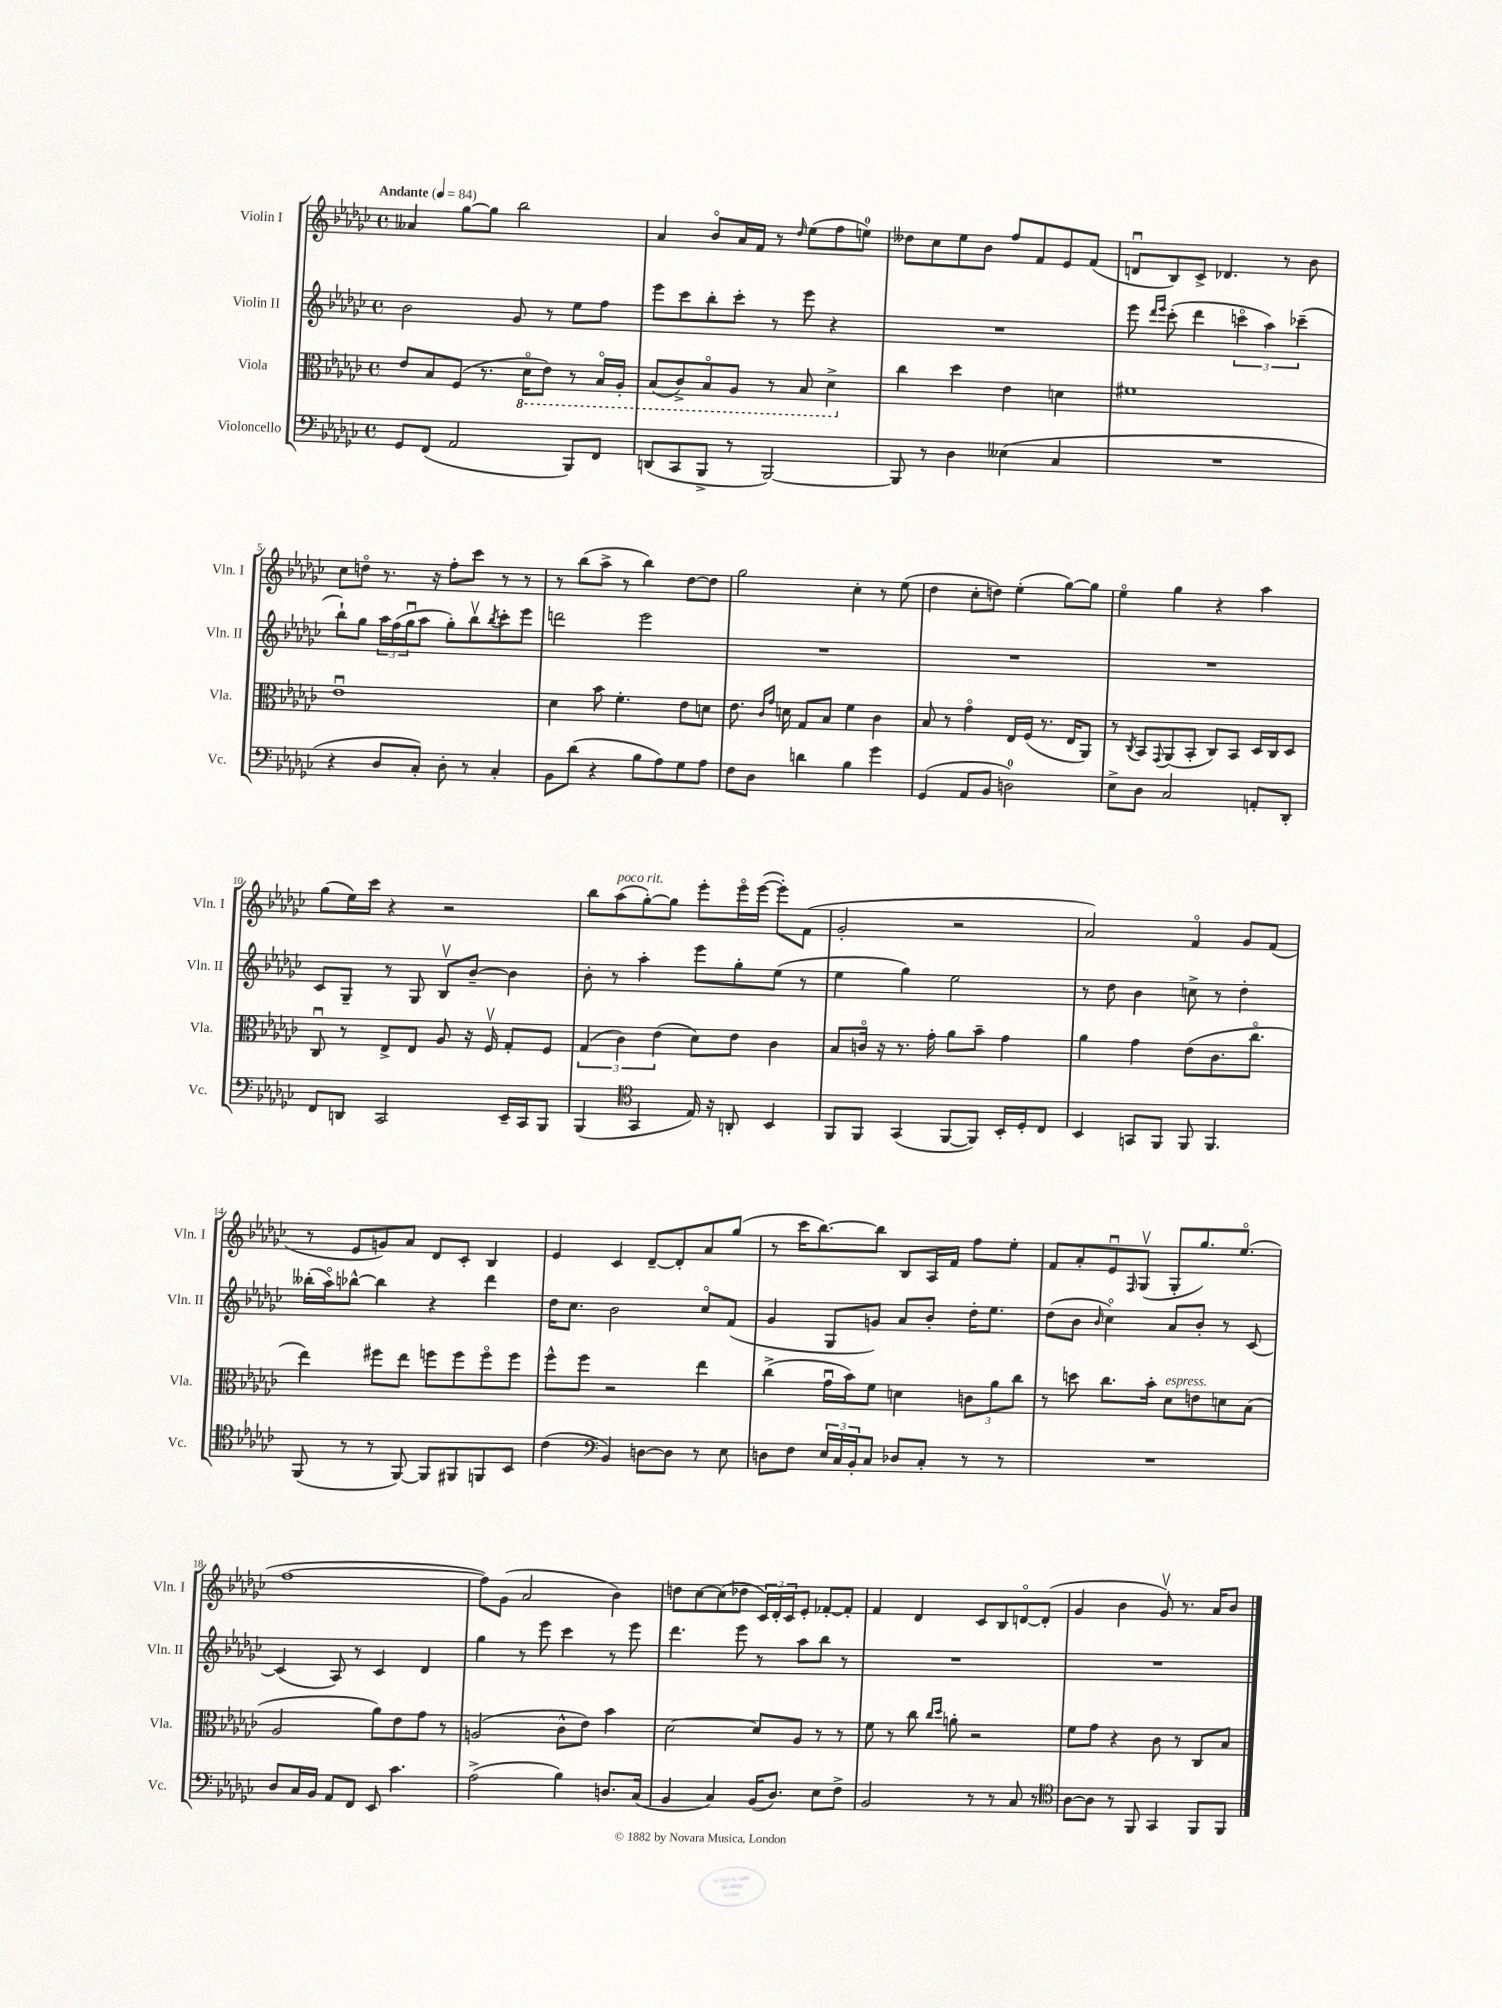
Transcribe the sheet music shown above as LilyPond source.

<<
\new StaffGroup <<
\new Staff = "s0" \with { instrumentName = "Violin I" shortInstrumentName = "Vln. I" } {
    \clef treble \key ges \major \defaultTimeSignature \time 4/4 \tempo "Andante" 4 = 84
    aeses'4 ges''8~ ges''8 bes''2 |
    aes'4 bes'8\flageolet aes'16 f'16 r8 \grace { des''16 } ees''8( f''8 e''8-0) |
    deses''8 ces''8 ees''8 bes'8 f''8 f'8 ees'8 f'8( |
    d'8\downbow bes8) ces'8-> des'4. r8 bes'8 |
    ces''8 d''8\flageolet r8. r16 f''8-. ces'''8 r8 r8 |
    r8 bes''8( aes''8-> r8 bes''4) des''8~ des''8 |
    ges''2 ces''4-. r8 ees''8( |
    des''4 ces''8-. d''8) ees''4-.( ges''8~) ges''8 |
    ees''4\flageolet ges''4 r4 aes''4 |
    ges''8( ees''16) ces'''16 r4 r2 |
    bes''8 aes''8^\markup { \italic "poco rit." }( ges''8~-.) ges''8 ees'''8-. ees'''16\flageolet ees'''16~( ees'''8-.) f'8( |
    ges'2-. r2 |
    aes'2) f'4\flageolet ges'8 f'8( |
    r8 ees'8 g'8) aes'8 des'8 ces'8-. bes4 |
    ees'4 ces'4 des'8~-- des'8-. aes'8 ges''8( |
    r8 ces'''16 bes''8.~) bes''8 bes8 aes16 f'16 f''8 ees''8-. |
    f'8 aes'8-. ees'8\downbow \grace { f16 } ges8\upbow( ges8-. ges''8.) ees''8.\flageolet( |
    f''1~ |
    f''8) ges'8( aes'2 bes'4) |
    d''8 ces''8~ ces''8( des''8 \tuplet 3/2 { ces'16) des'16-. ces'16 } ees'8-. fes'8~-. fes'8-. |
    f'4 des'4 ces'8 bes8 d'8~\flageolet d'8-.( |
    ges'4 bes'4 ges'8\upbow) r8. aes'16 bes'8 \bar "|." |
}
\new Staff = "s1" \with { instrumentName = "Violin II" shortInstrumentName = "Vln. II" } {
    \clef treble \key ges \major \defaultTimeSignature \time 4/4
    bes'2 ges'8 r8 ees''8 f''8 |
    ees'''8 ces'''8 bes''8-. ces'''8-. r8 ees'''8 r4 |
    R1 |
    ees'''8 \grace { des'''16 ees'''16 } ces'''8-.( des'''4 \tuplet 3/2 { c'''4\flageolet aes''4) ces'''4--( } |
    bes''8-!) ges''8 \tuplet 3/2 { aes''16 f''16( ges''16\downbow } aes''8 ges''8-.) bes''8\upbow \acciaccatura { bes''8 } ces'''8-. ees'''8 |
    d'''2 ees'''2 |
    R1 |
    R1 |
    R1 |
    ces'8 ges8-- r8 ges8 bes8\upbow bes'8~-- bes'4 |
    bes'8-. r8 aes''4-. ees'''8 ges''8-. ees''8( r8 |
    ees''4 ges''4) ees''2 |
    r8 des''8 bes'4 c''8-> r8 des''4-. |
    beses''16-.( aes''16\flageolet) bes''8~-^ bes''4 r4 des'''4 |
    des''16 ces''8. bes'2 ces''8\flageolet f'8( |
    ges'4 ges8 g'8) aes'8 bes'8-. des''16-. ees''8. |
    des''8( bes'8 \grace { bes'16 } ces''4\flageolet) aes'8 bes'8-. r8 ces'8~ |
    ces'4( aes8) r8 ces'4 des'4 |
    ges''4 r8 ees'''8 ces'''4 r8 ees'''8 |
    des'''4. ees'''8 r8 aes''8 bes''8 r8 |
    R1 |
    R1 \bar "|." |
}
\new Staff = "s2" \with { instrumentName = "Viola" shortInstrumentName = "Vla." } {
    \clef alto \key ges \major \defaultTimeSignature \time 4/4
    ees'8 bes8 f8( r8. \ottava #-1 des16\flageolet ees8) r8 bes,16\flageolet aes,16-. |
    bes,8( ces8->) bes,8\flageolet aes,8 r8 bes,8 des4-> \ottava #0 |
    ces''4 des''4 ees'4 d'4 |
    fis'1 |
    ees'1\downbow |
    des'4 bes'8 f'4.-. ees'8 d'8 |
    ees'8. \grace { ces'16 ges'16 } d'16 ges8 bes8 f'4 ces'4 |
    bes8 r8 ges'4\flageolet ees16 f16( r8. ees16 aes,8) |
    r8 \acciaccatura { ces8 } bes,8 \appoggiatura { ges,8 } aes,8( bes,8-. ces8) bes,8 des16 ces16 des8 |
    ces8\downbow r8 ees8-> ees8 aes8 r16 f16\upbow ges8-. f8 |
    \tuplet 3/2 { ges4( ces'4) ees'4( } des'8) ees'8 ces'4 |
    bes8 c'16\flageolet r16 r8. ges'16-. aes'8 bes'8-- ges'4 |
    aes'4 ges'4 ees'8( ces'8. ces''8.\flageolet |
    ees''4) fis''8 ees''8 f''8 f''8 f''8\flageolet f''8 |
    f''8-^ f''8 r2 ees''4 |
    ces''4->( ges'16\downbow bes'16) f'8 d'4 \tuplet 3/2 { c'8 aes'8 ces''8 } |
    r8 d''8 ces''8. bes'16-. des'8^\markup { \italic "espress." } e'8 d'8 bes8( |
    aes2 aes'8) ees'8 ges'8 r8 |
    a2( ces'8-^ ees'8) bes'4 |
    des'2~ des'8 aes8 r8 r8 |
    f'8 r8 ces''8 \grace { ces''16 des''16 } a'8-. r2 |
    f'8 ges'8 r4 ces'8 r8 ces8 bes8 \bar "|." |
}
\new Staff = "s3" \with { instrumentName = "Violoncello" shortInstrumentName = "Vc." } {
    \clef bass \key ges \major \defaultTimeSignature \time 4/4
    ges,8 f,8( aes,2 bes,,8) f,8 |
    d,8( ces,8 bes,,8-> r8 bes,,2~) |
    bes,,8 r8 des4 eeses4( ces4 |
    R1 |
    r4 des8 ces8-.) des8-. r8 ces4-. |
    bes,8 des'8( r4 bes8 aes8) ges8 aes8 |
    f8 des8 d'4 bes4 ges'4 |
    ges,4( aes,8 bes,8 d2-0) |
    ees8-> des8 ces2 a,8-. des,8-. |
    f,8 d,8 ces,2 ees,16-- ces,16 bes,,8 |
    bes,,4( \clef tenor ges,4 ees16) r16 a,8-. bes,4 |
    f,8 f,8 ges,4( f,8~ f,8) bes,16-. des16-. ces8 |
    bes,4 g,8 f,8 f,8 f,4. |
    f,8( r8 r8 f,8~) f,8 fis,8 f,8 bes,8 |
    ces'4( \clef bass bes,4) d8~ d8 r8 ees8 |
    d8 f8 \tuplet 3/2 { ees16 ces16 bes,16-. } ces8 des8 ces8-. r8 r8 |
    R1 |
    des8 ces16 bes,16 aes,8 f,8 ees,8 ces'4. |
    aes2->( bes4) d8. ces16( |
    bes,4 ces4) bes,16( des8.) ees8 f8-> |
    bes,2 r8 r8 ces8 r8 |
    \clef tenor aes8~ aes8 r8 f,8 ges,4 f,8 f,8 \bar "|." |
}
>>
>>
